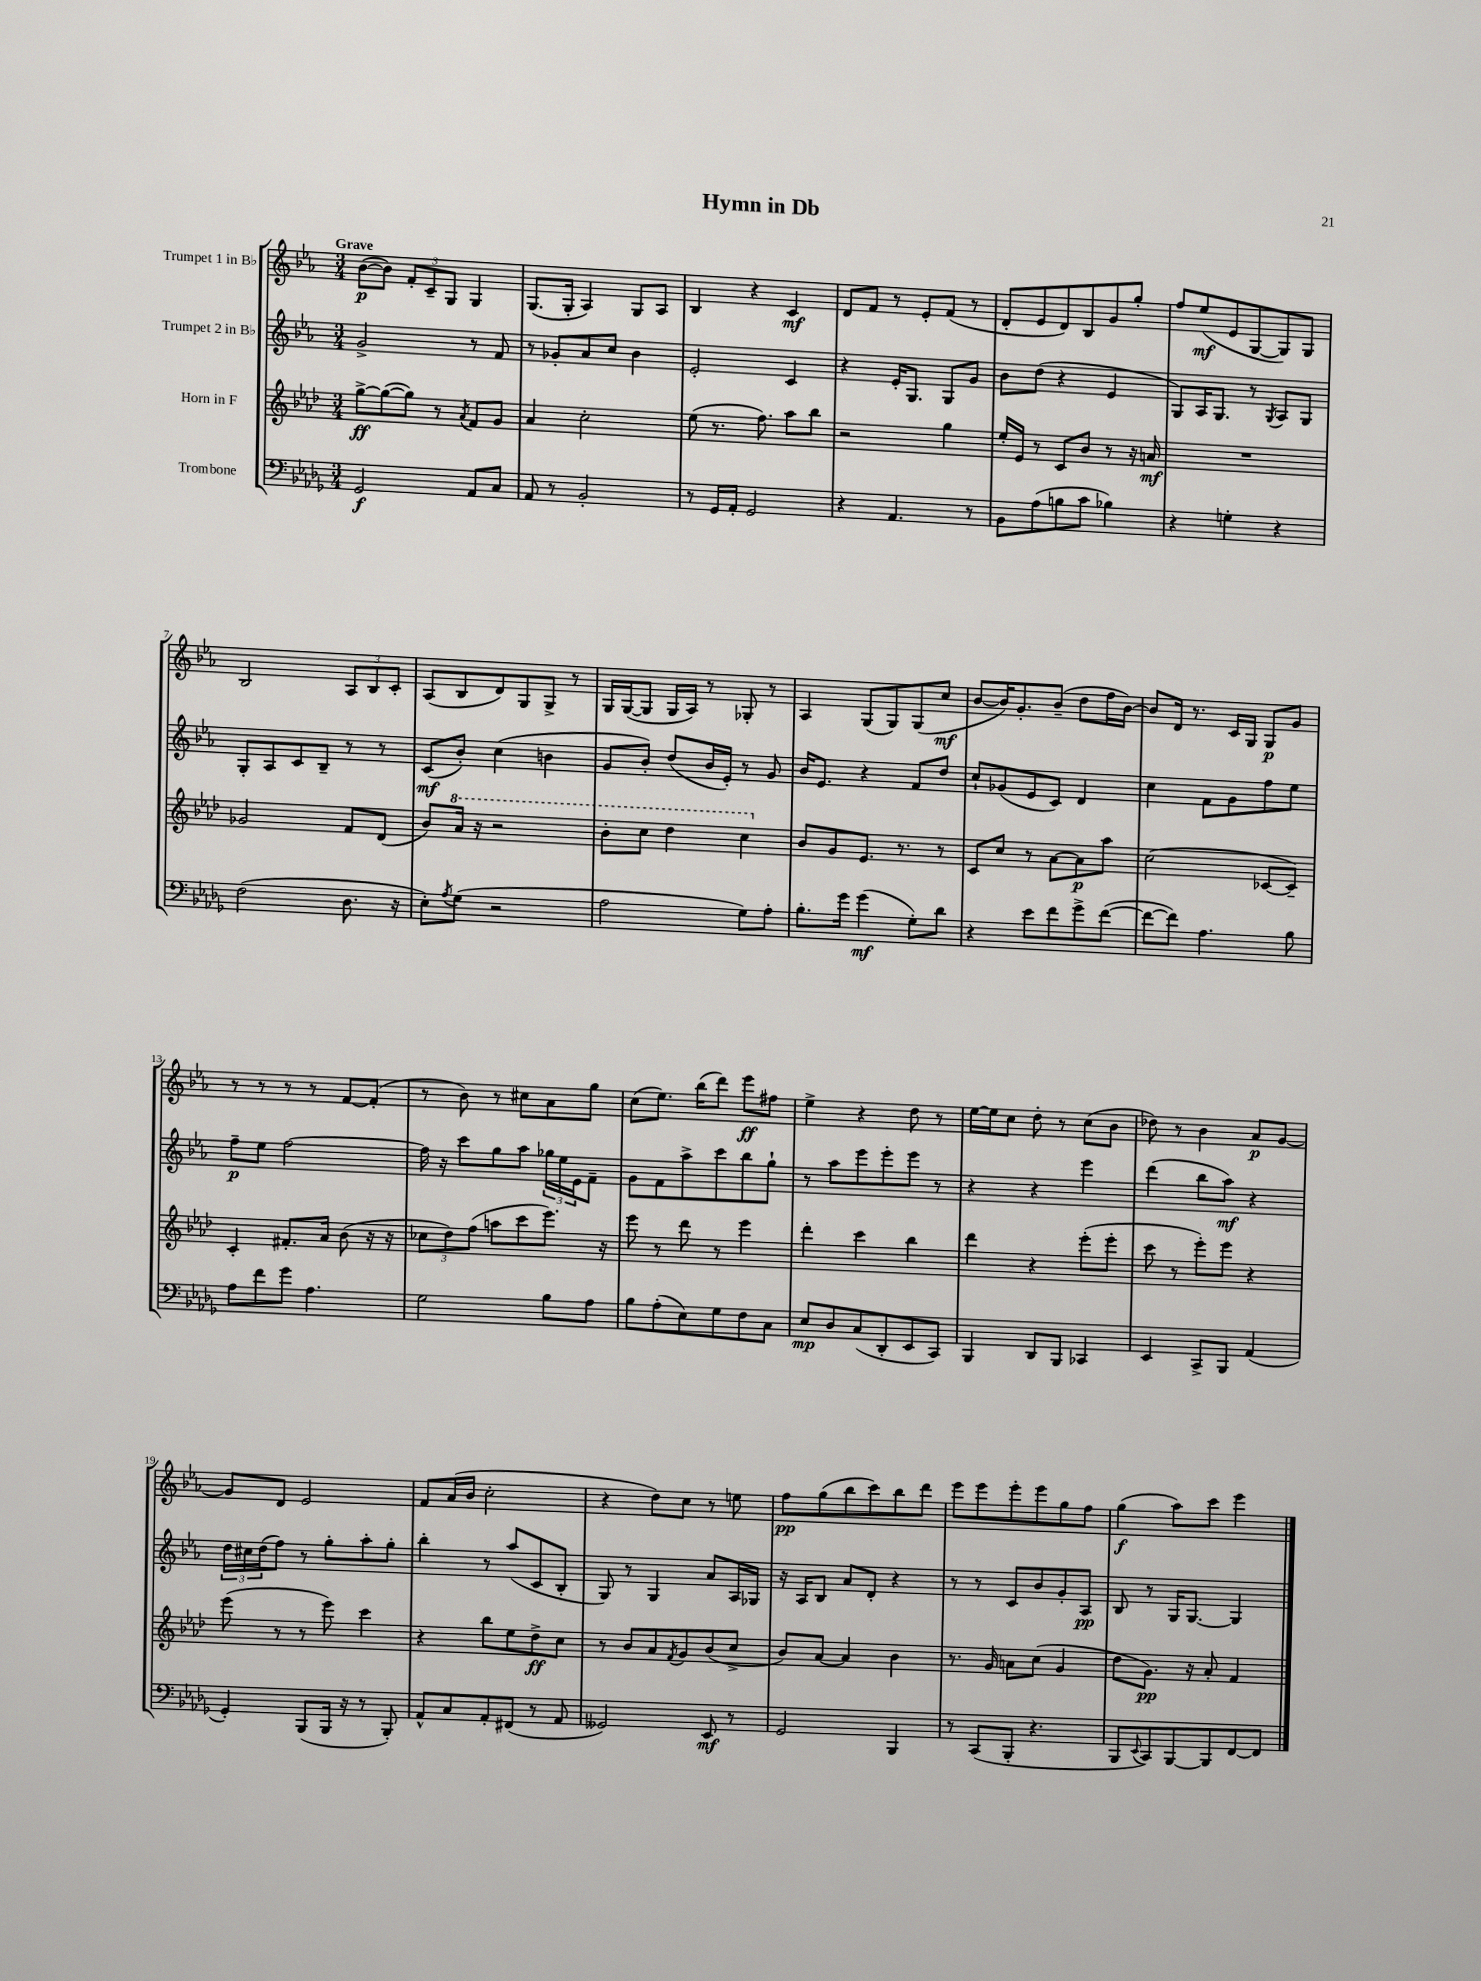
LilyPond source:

\header { title = "Hymn in Db" }
<<
\new StaffGroup <<
\new Staff = "s0" \with { instrumentName = "Trumpet 1 in Bb" } {
    \clef treble \key ees \major \numericTimeSignature \time 3/4 \tempo "Grave"
    bes'8~\p( bes'8) \tuplet 3/2 { f'8-. c'8-- g8 } g4 |
    g8.( g16-. aes4) g8 aes8 |
    bes4 r4 c'4\mf |
    d'8 f'8 r8 ees'8-. f'8( r8 |
    d'8-. ees'8 d'8) bes8 g'8 g''8-. |
    f''8 ees''8\mf( ees'8 g8~ g8) g8 |
    bes2 \tuplet 3/2 { aes8 bes8 c'8-. } |
    aes8( bes8 d'8) g8 g8-> r8 |
    g16 g16~( g8 g16 aes16) r8 ges8-. r8 |
    aes4 g8( g8) g8( c''8\mf |
    bes'8~ bes'16) g'8.-. bes'8--( d''8 f''16 bes'16~) |
    bes'8 d'16 r8. c'16 g16 g8\p g'8 |
    r8 r8 r8 r8 f'8~ f'8-.( |
    r8 bes'8) r8 cis''8 aes'8 g''8 |
    c''8( ees''8.) bes''16( d'''8) ees'''8\ff fis''8 |
    ees''4-> r4 d''8 r8 |
    ees''16~ ees''16 c''8 d''8-. r8 c''8( bes'8 |
    des''8) r8 bes'4 aes'8\p g'8~ |
    g'8 d'8 ees'2 |
    f'8 aes'16( bes'16 c''2-. |
    r4 d''8) c''8 r8 e''8 |
    f''8\pp g''8( bes''8 c'''8) bes''8 d'''8 |
    ees'''8 ees'''8 ees'''8-. ees'''8 g''8 f''8 |
    g''4\f( aes''8) c'''8 ees'''4 \bar "|." |
}
\new Staff = "s1" \with { instrumentName = "Trumpet 2 in Bb" } {
    \clef treble \key ees \major \numericTimeSignature \time 3/4
    g'2-> r8 f'8 |
    r8 ges'8-. aes'8 c''8 bes'4 |
    ees'2-. c'4 |
    r4 ees'16-. g8. g8 g'8 |
    bes'8 d''8( r4 ees'4 |
    g8) aes16 g8. r8 \acciaccatura { g8 } aes8 g8 |
    g8-. aes8 c'8 bes8-- r8 r8 |
    c'8\mf( bes'8-.) c''4( b'4 |
    g'8 bes'8-.) d''8( bes'16 ees'16-.) r8 g'8 |
    bes'16 ees'8. r4 f'8 d''8 |
    c''8-! ges'8( ees'8 c'8) d'4 |
    c''4 f'8 g'8 f''8 ees''8 |
    f''8--\p ees''8 f''2~ |
    f''16 r16 c'''8 g''8 aes''8 \tuplet 3/2 { ges''16 ees''16 ees'16 } f'8-- |
    g'8 f'8 aes''8-> c'''8 bes''8 g''8-! |
    r8 aes''8 ees'''8 ees'''8-. ees'''8 r8 |
    r4 r4 ees'''4 |
    d'''4( bes''8 aes''8\mf) r4 |
    \tuplet 3/2 { d''16 cis''16 d''16( } f''8) r8 g''8-. aes''8-. g''8-. |
    bes''4-. r8 aes''8( c'8 bes8-. |
    g8) r8 g4 aes'8 aes16 ges16 |
    r16 aes16 bes8 aes'8 d'8-. r4 |
    r8 r8 c'8 bes'8 g'8-. aes8\pp |
    bes8 r8 g16 g8.~ g4 \bar "|." |
}
\new Staff = "s2" \with { instrumentName = "Horn in F" } {
    \clef treble \key aes \major \numericTimeSignature \time 3/4
    g''8~->\ff g''8~( g''8) r8 \acciaccatura { aes'8 } f'8 g'8 |
    aes'4 c''2-. |
    ees''8( r8. f''8.) aes''8 bes''8 |
    r2 g''4 |
    ees''16-. ees'16 r8 c'8 bes'8 r8 r16 a'16\mf |
    R2. |
    ges'2 f'8 des'8( |
    bes'8) \ottava #1 aes''16 r16 r2 |
    bes''8-. c'''8 des'''4 c'''4 \ottava #0 |
    bes'8 g'8 ees'8. r8. r8 |
    c'8 c''8 r8 aes'8~ aes'8\p aes''8 |
    c''2( ces'8~ ces'8--) |
    c'4-. fis'8.-. aes'16 bes'8( r16 r16 |
    \tuplet 3/2 { ces''8 des''8) f''8( } a''8 c'''8 ees'''8.) r16 |
    ees'''8 r8 des'''8 r8 ees'''4 |
    des'''4-. c'''4 bes''4 |
    des'''4 r4 ees'''8-.( ees'''8-. |
    c'''8 r8 ees'''8-.) ees'''8 r4 |
    ees'''8( r8 r8 ees'''8) c'''4 |
    r4 bes''8 ees''8 des''8->\ff c''8 |
    r8 bes'8 aes'8 \acciaccatura { f'8 } g'8 bes'8( c''8-> |
    bes'8) aes'8~ aes'4 bes'4 |
    r8. g'16 a'8 c''8( g'4 |
    des''8 g'8.\pp) r16 aes'8-. f'4 \bar "|." |
}
\new Staff = "s3" \with { instrumentName = "Trombone" } {
    \clef bass \key des \major \numericTimeSignature \time 3/4
    ges,2\f aes,8 c8 |
    aes,8 r8 bes,2-. |
    r8 ges,16 aes,16-. ges,2 |
    r4 aes,4. r8 |
    bes,8 aes8( b8 c'8 bes4) |
    r4 g4-. r4 |
    f2( des8. r16 |
    ees8-.) \acciaccatura { aes8 } ges8( r2 |
    aes2 ges8) aes8-. |
    bes8.-. ges'16 ges'4\mf( ges8-.) des'8 |
    r4 ees'8 f'8 ges'8-> f'8~( |
    f'8~ f'8) aes4. bes8 |
    aes8 f'8 ges'8 aes4. |
    ges2 bes8 aes8 |
    bes8 aes8-.( ees8) ges8 f8 c8 |
    ees8\mp des8 c8( des,8-. ees,8 c,8) |
    bes,,4 des,8 bes,,8 ces,4 |
    ees,4 c,8-> bes,,8 aes,4( |
    ges,4-.) bes,,8( bes,,16 r16 r8 bes,,8-.) |
    aes,8-^ c8 aes,8-. fis,8( r8 aes,8 |
    geses,2) ees,8\mf r8 |
    ges,2 bes,,4 |
    r8 c,8( bes,,8-. r4. |
    bes,,8 \appoggiatura { ees,8 } c,8) bes,,8~ bes,,8 f,8~ f,8 \bar "|." |
}
>>
>>
